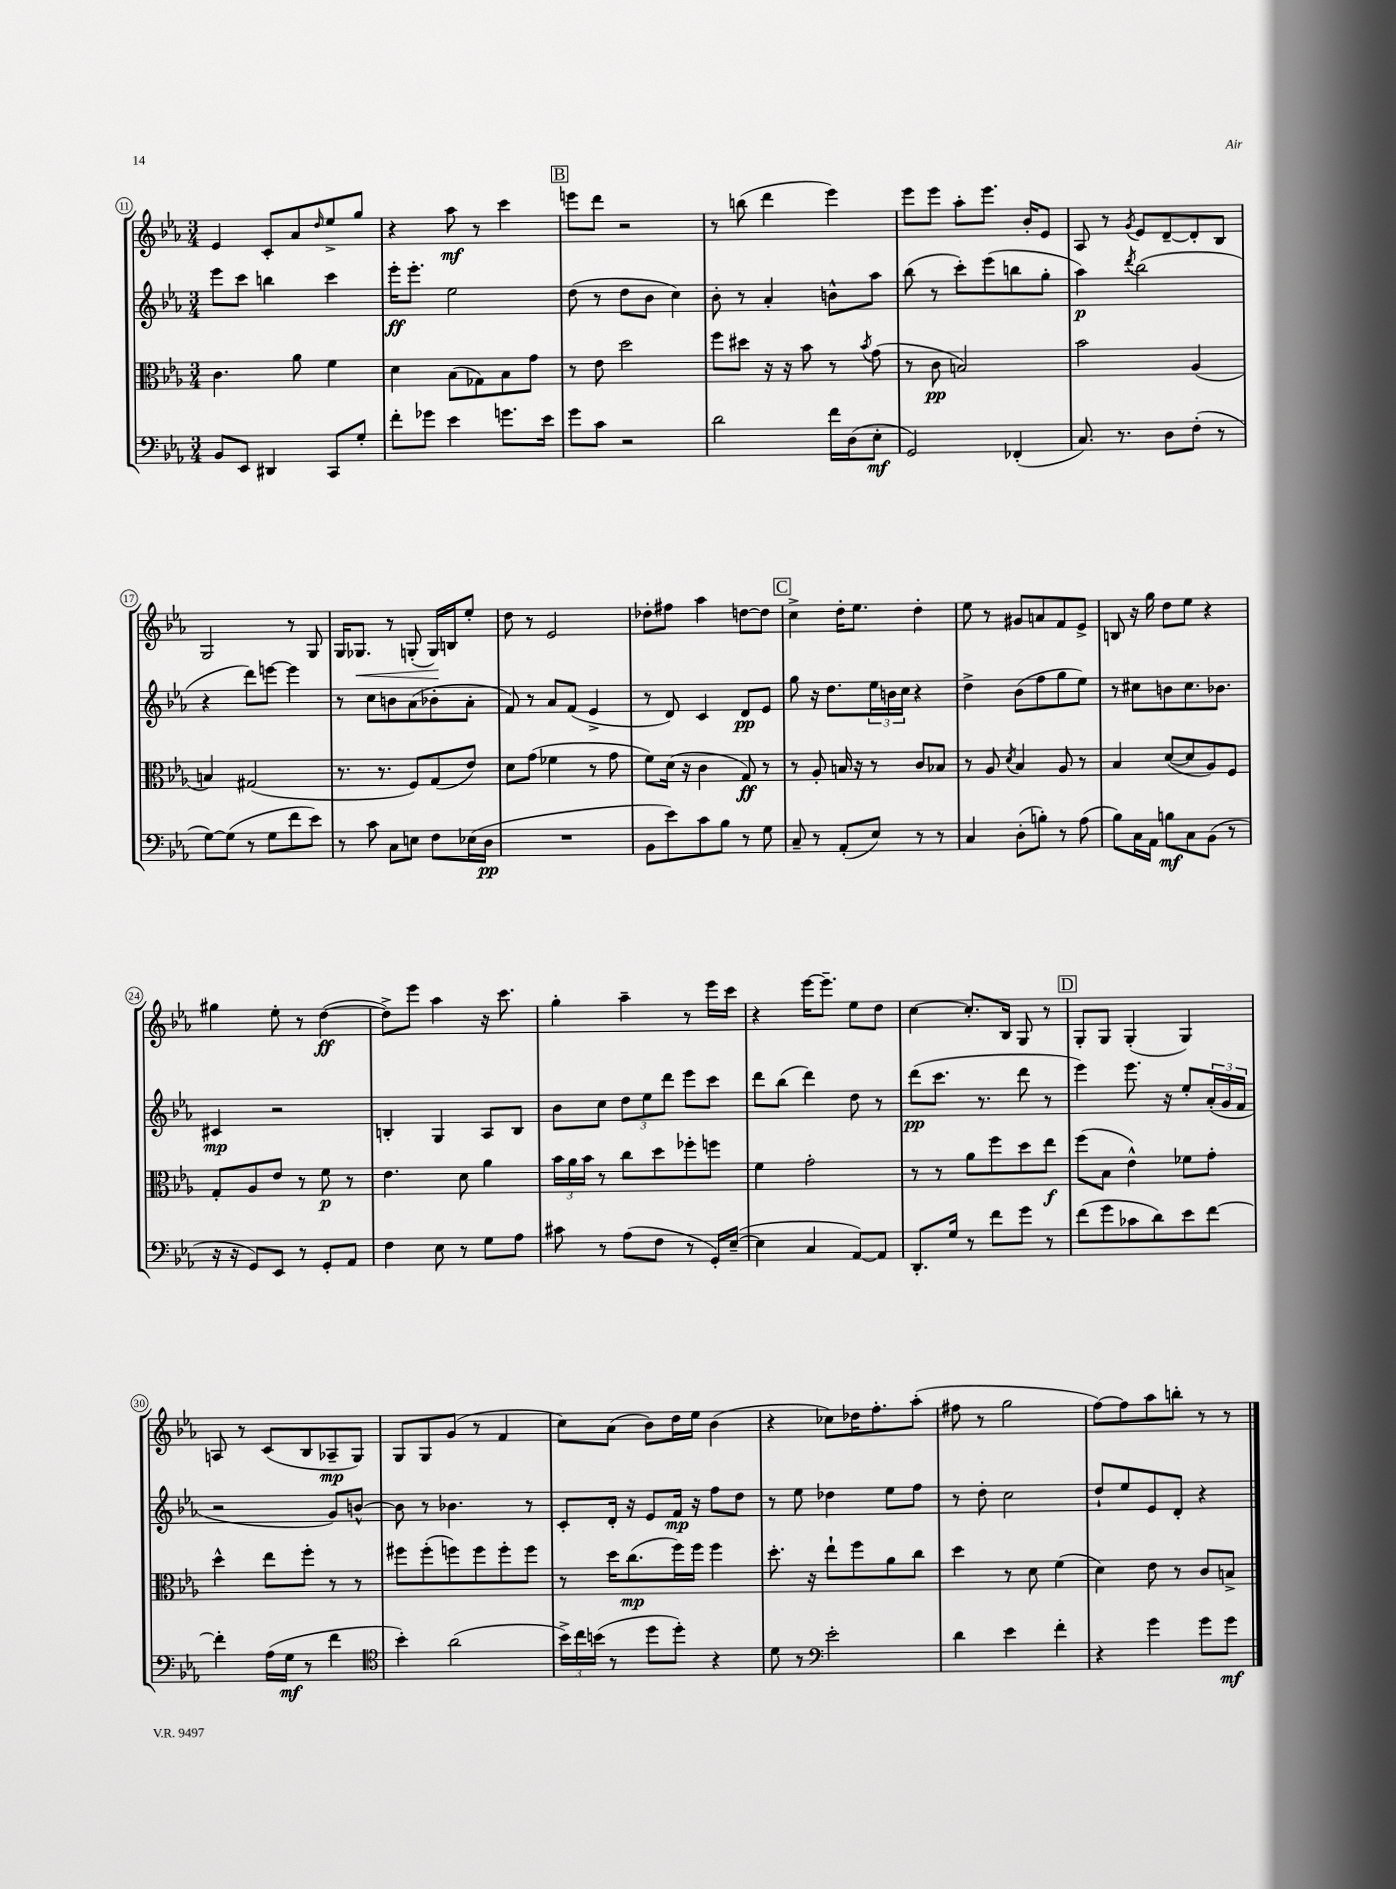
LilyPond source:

<<
\new StaffGroup <<
\new Staff = "s0" {
    \clef treble \key ees \major \numericTimeSignature \time 3/4
    ees'4 c'8-. aes'8 \grace { d''16 } ees''8-> g''8 |
    r4 aes''8\mf r8 c'''4 |
    \mark \markup { \box "B" } e'''8 d'''8 r2 |
    r8 b''8( d'''4 ees'''4) |
    ees'''8 ees'''8 aes''8-. ees'''8. bes'16-. ees'8 |
    aes8 r8 \acciaccatura { g'8 } ees'8 d'8~-- d'8-. bes8 |
    g2 r8 g8 |
    g16 ges8.\< r8 g8-.( g16\!) b16 ees''8-. |
    d''8 r8 ees'2 |
    des''8-. fis''8 aes''4 d''8~ d''8 |
    \mark \markup { \box "C" } c''4-> d''16-. ees''8. d''4-. |
    ees''8 r8 gis'8 a'8 f'8 ees'8-> |
    b8 r16 g''16 d''8 ees''8 r4 |
    gis''4 ees''8-. r8 d''4~\ff( |
    d''8->) ees'''8 aes''4 r16 c'''8. |
    g''4-. aes''4-- r8 ees'''16 c'''16 |
    r4 ees'''16~ ees'''8.-- ees''8 d''8 |
    c''4~ c''8.-. bes16 g8 r8 |
    \mark \markup { \box "D" } g8-. g8 g4-.( g4) |
    a8 r8 c'8( bes8 aes8--\mp g8) |
    g8 g8 g'8( r8 f'4 |
    c''8) aes'8( bes'8) d''16 ees''16 bes'4( |
    r4 ces''8) des''16 f''8.-. aes''8-.( |
    fis''8 r8 g''2 |
    f''8~) f''8 aes''8 b''8-. r8 r8 \bar "|." |
}
\new Staff = "s1" {
    \clef treble \key ees \major \numericTimeSignature \time 3/4
    ees'''8 c'''8 b''4 c'''4 |
    ees'''16-.\ff ees'''8.-. ees''2 |
    \mark \markup { \box "B" } d''8( r8 d''8 bes'8 c''4) |
    bes'8-. r8 aes'4-. b'8-^ aes''8 |
    bes''8( r8 c'''8-.) ees'''8( b''8 g''8-. |
    aes''4\p) \acciaccatura { d'''8 } bes''2( |
    r4 d'''8) e'''8~ e'''4 |
    r8 c''8 b'8 aes'8( bes'8-. aes'8-. |
    f'8) r8 aes'8 f'8( ees'4-> |
    r8 d'8) c'4 d'8\pp ees'8 |
    \mark \markup { \box "C" } g''8 r16 d''8. \tuplet 3/2 { ees''16 b'16 c''16 } r4 |
    d''4-> bes'8( f''8 g''8 ees''8) |
    r8 cis''8 b'8 cis''8. bes'8. |
    cis'4\mp r2 |
    b4-. g4 aes8 b8 |
    bes'8 c''8 \tuplet 3/2 { d''8 ees''8 d'''8 } ees'''8 c'''8 |
    d'''8 bes''8( d'''4) d''8 r8 |
    d'''8\pp( c'''8. r8. d'''8 r8 |
    \mark \markup { \box "D" } ees'''4) ees'''8. r16 ees''8-. \tuplet 3/2 { aes'16-.( g'16 f'16 } |
    r2 g'8) b'8~-^ |
    b'8 r8 bes'4. r8 |
    c'8-. d'16-. r16 ees'8 f'16\mp r16 f''8 d''8 |
    r8 ees''8 des''4 ees''8 f''8 |
    r8 d''8-. c''2 |
    d''8-! ees''8 ees'8 d'8-. r4 \bar "|." |
}
\new Staff = "s2" {
    \clef alto \key ees \major \numericTimeSignature \time 3/4
    c'4. aes'8 f'4 |
    d'4 bes8( ges8) bes8 g'8 |
    \mark \markup { \box "B" } r8 ees'8 d''2 |
    f''8 dis''8 r16 r16 bes'8 r8 \acciaccatura { bes'8 } g'8( |
    r8 c'8\pp b2) |
    bes'2 aes4( |
    b4) gis2( |
    r8. r8. f8) g8( ees'8) |
    d'8 g'8( fes'4 r8 g'8 |
    f'8) d'16( r16 c'4 g8\ff) r8 |
    \mark \markup { \box "C" } r8 aes8-. b16 r16 r8 c'8 bes8 |
    r8 aes8 \acciaccatura { d'8 } bes4 aes8 r8 |
    bes4 d'8~( d'8 aes8) f8 |
    g8-. aes8 ees'8 r8 f'8\p r8 |
    ees'4. d'8 aes'4 |
    \tuplet 3/2 { bes'16 aes'16 bes'16 } r8 c''8 d''8 fes''8-. f''8 |
    f'4 g'2-. |
    r8 r8 aes'8 f''8 d''8 ees''8\f |
    \mark \markup { \box "D" } f''8( bes8 ees'4-^) fes'8 g'8-. |
    d''4-^ ees''8 f''8-. r8 r8 |
    fis''8 fis''8-.( f''8) f''8 f''8-. f''8 |
    r8 d''16 c''8.\mp( f''16) f''16 f''4 |
    d''8.-. r16 ees''8-! f''8 aes'8 c''8 |
    d''4 r8 d'8 f'4( |
    d'4) ees'8 r8 c'8 b8-> \bar "|." |
}
\new Staff = "s3" {
    \clef bass \key ees \major \numericTimeSignature \time 3/4
    bes,8 ees,8 dis,4 c,8 g8-. |
    f'8-. ges'8 ees'4 g'8. ees'16 |
    \mark \markup { \box "B" } g'8 c'8 r2 |
    d'2 f'16 d16( ees8-.\mf |
    g,2) fes,4-.( |
    c8.) r8. d8 f8-.( r8 |
    g8~) g8( r8 g8 f'8 ees'8) |
    r8 c'8 c8 e8 f8 ees16( d16\pp |
    R2. |
    bes,8 ees'8) c'8 bes8 r8 g8 |
    \mark \markup { \box "C" } c8-- r8 aes,8-.( ees8) r8 r8 |
    c4 d8-.( b8-.) r8 aes8( |
    bes8) c16 aes,16 b8\mf c8 bes,8( r8 |
    r16 r16 g,8) ees,8 r8 g,8-. aes,8 |
    f4 ees8 r8 g8 aes8 |
    cis'8 r8 aes8( f8 r8 g,16-.) ees16~--( |
    ees4 c4 aes,8~) aes,8 |
    d,8.-. g16 r8 f'8 g'8 r8 |
    \mark \markup { \box "D" } f'8( g'8 ces'8 d'8) ees'8 f'8~ |
    f'4-. aes16( g16\mf r8 f'4 |
    \clef tenor bes'4-.) aes'2( |
    \tuplet 3/2 { bes'16->) c''16 b'16( } r8 d''8 d''8-.) r4 |
    d'8 r8 \clef bass ees'2-. |
    d'4 ees'4 f'4-. |
    r4 g'4 g'8 g'8\mf \bar "|." |
}
>>
>>
\layout { \context { \Score currentBarNumber = #11 \override BarNumber.stencil = #(make-stencil-circler 0.1 0.3 ly:text-interface::print) } }
